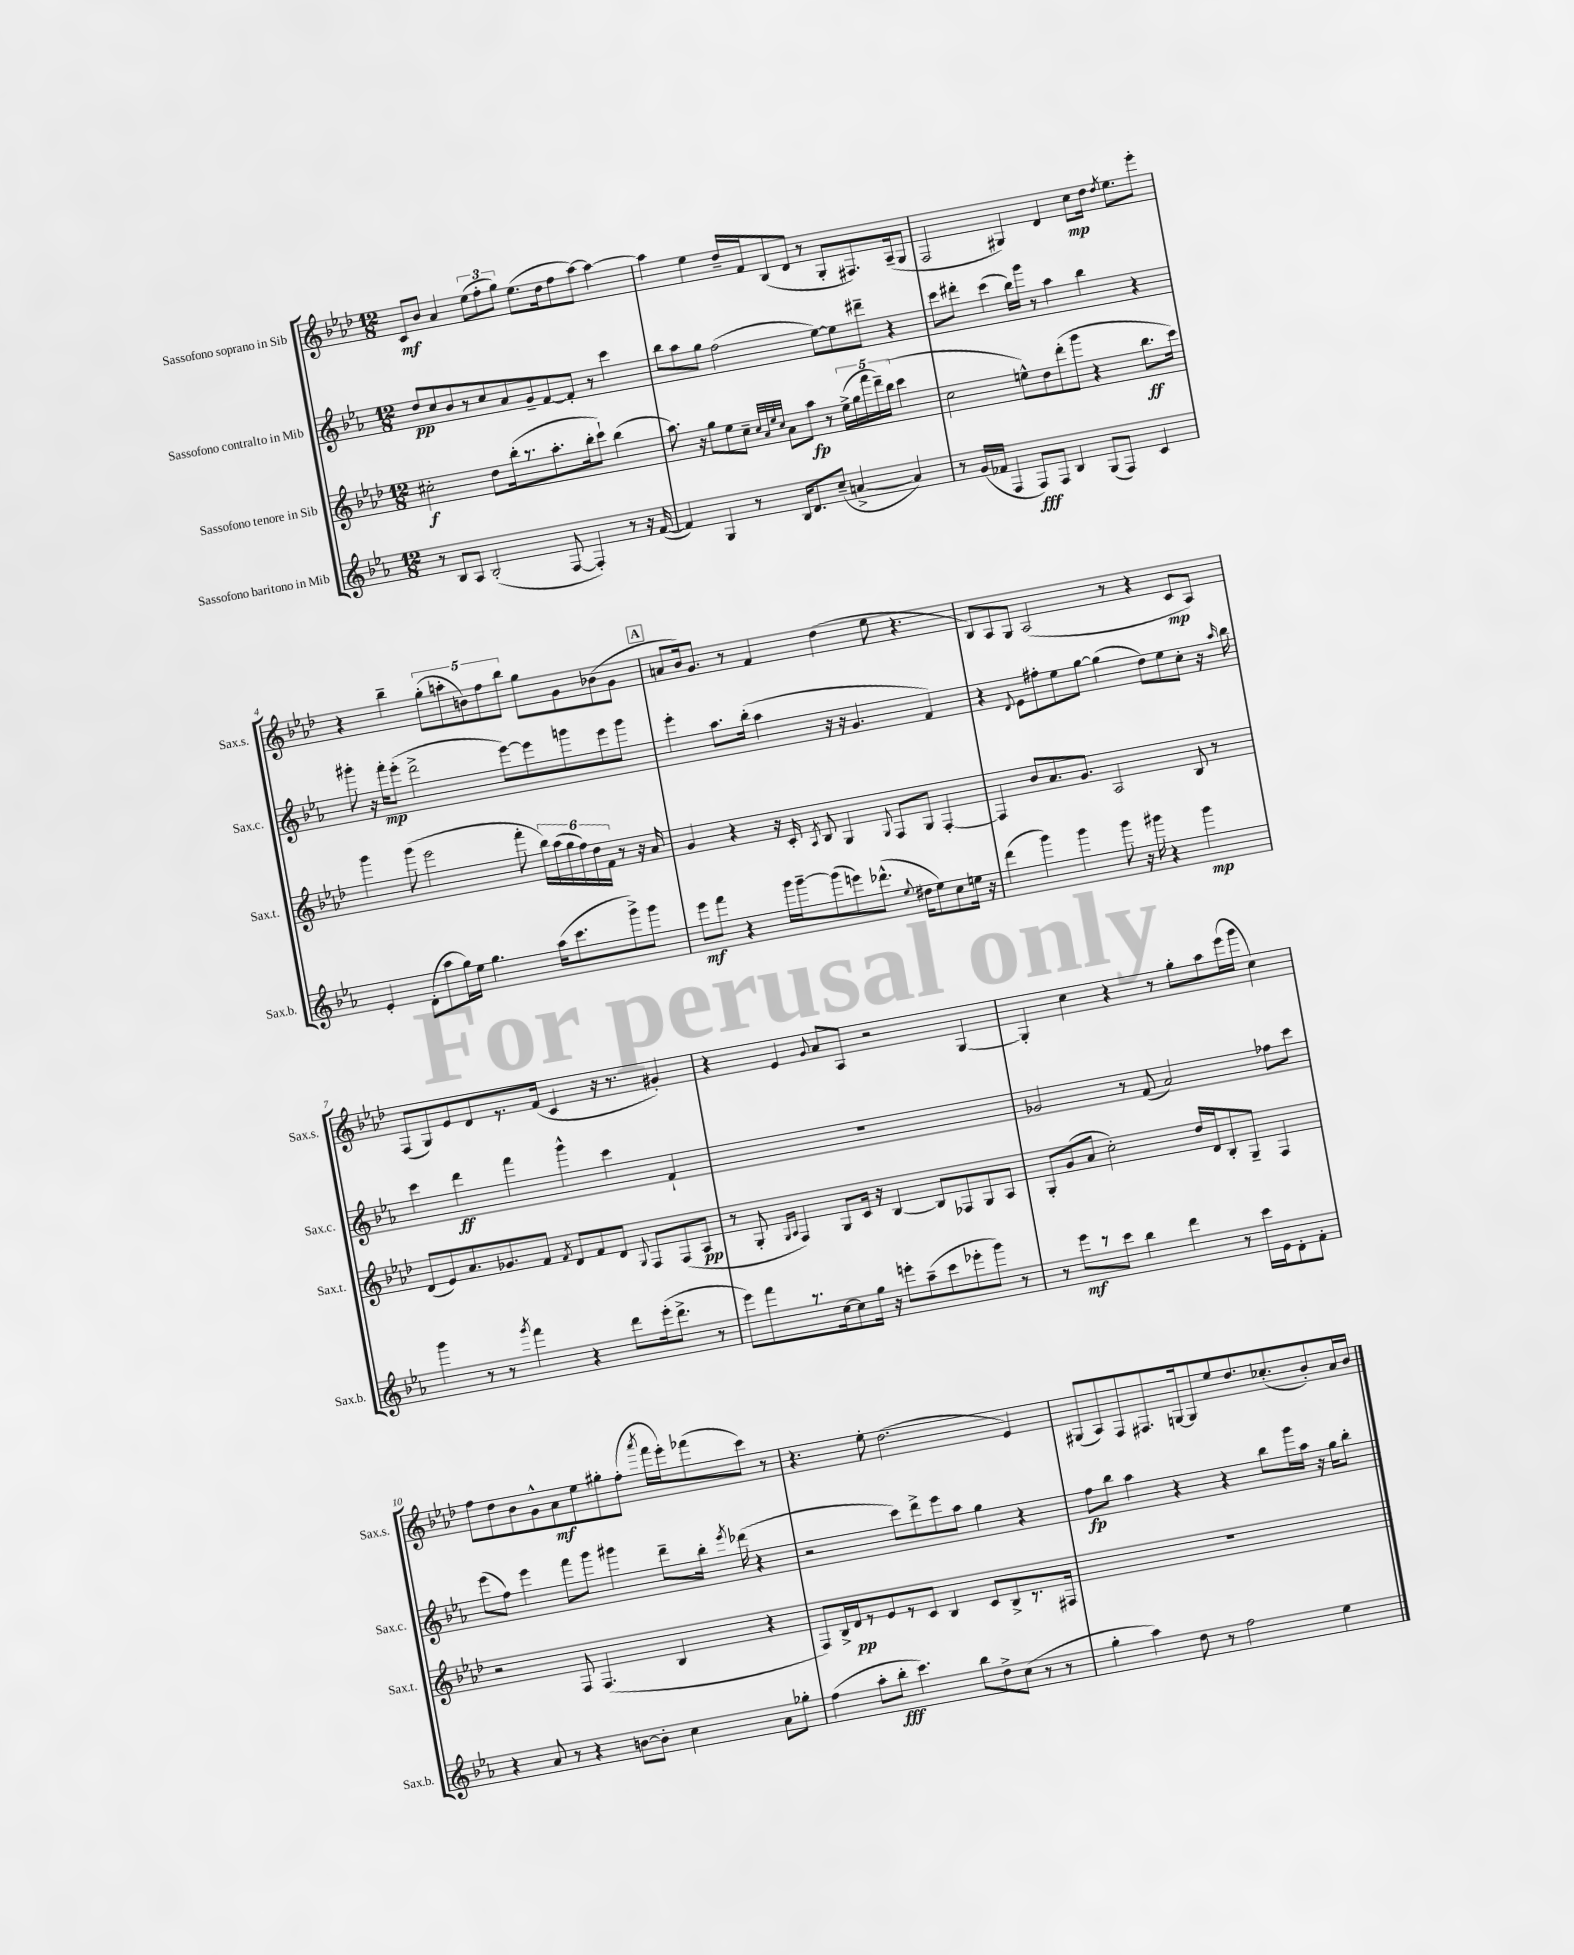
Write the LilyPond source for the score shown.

<<
\new StaffGroup <<
\new Staff = "s0" \with { instrumentName = "Sassofono soprano in Sib" shortInstrumentName = "Sax.s." } {
    \clef treble \key aes \major \numericTimeSignature \time 12/8
    \autoBeamOff c'8[\mf bes'8] aes'4 \tuplet 3/2 { ees''8[( f''8-. g''8]) } ees''8.[( des''16 f''8 aes''8]~) aes''4~ |
    aes''4 ees''4 des''16[-- f'16 bes8( des'8] r8 g8[-. fis8.) aes16--( g8] |
    f2 gis4) des'4 c''8[\mp des''16] \acciaccatura { des''8 } ees''8.[ ees'''8]-. |
    r4 bes''4-- \tuplet 5/4 { g''8[-.( a''8-. b'8) f''8 bes''8] } g''8[ g'8 bes'8( g'8] |
    \mark \markup { \box "A" } a'8[ bes'16) g'8.] r8 f'4 des''4( ees''8 r4. |
    bes8[) aes8 g8] aes2( r8 r4 c'8[\mp aes8]) |
    f8[( g8) ees'8 des'8 r8. f'16]( c'4 r16 r8. gis'4-.) |
    r4 ees'4 \appoggiatura { g'8 } aes'8[ aes8] r2 g4~ |
    g4-. c''4 r4 r8 g''8[-. aes''8 ees'''16( g'''16] c''4) |
    f''8[ des''8 bes'8 g'8-^ aes'8\mf ees''8 gis''8-. f''8]-.( \acciaccatura { aes'''8 } f'''16[ ees'''16-.) fes'''8( c'''8]) r8 |
    r4. ees''8-. des''2.( ees'4) |
    gis8[( aes8) f8 fis8. g16~ g8 ees''8 des''8. ces''8.-.( bes'8-.) aes'16 bes'16] \bar "|." |
}
\new Staff = "s1" \with { instrumentName = "Sassofono contralto in Mib" shortInstrumentName = "Sax.c." } {
    \clef treble \key ees \major \numericTimeSignature \time 12/8
    \autoBeamOff d''8[\pp c''8 bes'8 r8 c''8 aes'8 g'8-- f'8~ f'8]-. r8 c'''4 |
    bes''8[ aes''8 g''8] f''2( ees''8[~) ees''8 dis'''8]-- r4 |
    c'''8[ dis'''8]-. c'''4( bes''16[) g'''16] r8 aes''4 bes''4 r4 |
    gis'''8-. r16 f'''16[-.\mp ees'''8]-.( d'''2-> ees'''8[~) ees'''8 g'''8 ees'''8 g'''8] |
    \mark \markup { \box "A" } ees'''4-. aes''8.[ bes''16]-.( aes''4 r16 r16 g'4. f'4) |
    r4 \appoggiatura { d'8 } ees'8[ fis''8-. ees''8 g''8]~ g''4( d''8[) ees''8 c''8]-. r16 \grace { aes''16 } bes''16 |
    c'''4 d'''4\ff f'''4 g'''4-^ c'''4 f'4-! |
    R1. |
    ges'2 r8 f'8( aes'2) fes''8[ c'''8] |
    ees'''8[( f''8]) ees'''4 f'''8[ g'''8] gis'''4 d'''8[-- bes''16]-. \acciaccatura { ees'''8 } des'''16( r4 |
    r2 c'''8[) d'''8-> ees'''8 aes''8] g''4 r4 |
    f''8[\fp bes''8] aes''4 r4 r4 bes''8[ g'''16 aes''16] r16 g''16[ bes''8]-. \bar "|." |
}
\new Staff = "s2" \with { instrumentName = "Sassofono tenore in Sib" shortInstrumentName = "Sax.t." } {
    \clef treble \key aes \major \numericTimeSignature \time 12/8
    \autoBeamOff cis''2-.\f des''8[ bes''16-.( r8. aes''8.-. bes''16-. c'''8]-!) bes''4( |
    aes''8.) r16 g''8[ ees''8 c''8]-- \grace { c''32[ aes'32 ees''32 c''32] } aes'8[ aes''8]\fp r8 \tuplet 5/4 { ees''16[->( g''16 f'''16 des'''16--) bes''16]( } c'''4 |
    c''2 e''8[-^) des''8 des'''8-.( g'''8] r4 bes''8.[\ff c'''16]) |
    g'''4 g'''8( ees'''2 f'''8-. \tuplet 6/4 { bes''16[) aes''16( g''16 f''16) des''16 f'16] } r8 r16 aes'16 |
    \mark \markup { \box "A" } g'4 r4 r16 c'16-. \acciaccatura { aes8 } bes8 g4 \appoggiatura { g8 } f8[ g8] f4~-. |
    f4 bes'8[ aes'8. g'8.] aes2 bes8 r8 |
    des'8[( ees'8) aes'8. ges'8. f'8] \acciaccatura { f'8 } des'8[ f'8 des'8] \appoggiatura { g8 } f8[ f8( aes8]\pp |
    r8 g8-. \grace { g16[ aes16] } f4) g8[ c'16] r16 bes4~ bes8[ fes8 g8 aes8] |
    g8[-. g'8( aes'8] c''2-.) des''16[ des'16 bes8-. g8]-- f4 |
    r2 f8 f4.( bes4 r4 |
    f8[) bes16-> des'16\pp r8 ees'8 r8 c'8] bes4 c'8[ bes8-> r8. fis16] |
    R1. \bar "|." |
}
\new Staff = "s3" \with { instrumentName = "Sassofono baritono in Mib" shortInstrumentName = "Sax.b." } {
    \clef treble \key ees \major \numericTimeSignature \time 12/8
    \autoBeamOff r8 bes8[ aes8] bes2-.( f8~ f4-.) r8 r16 f'16~( |
    f'4) g4 r8 bes16[ d'8. c''8]--( a'4~-> a'4) |
    r8 g'16[( fes'16] f4 f8[\fff) f8] bes4 g8[( f8]) c'4 |
    ees'4-. d'8[-.( aes''8 g''16) ees''16] g''4. aes''16[( c'''8. g'''8->) g'''8] |
    \mark \markup { \box "A" } ees'''8[\mf f'''8] r4 g'''16[ g'''16~-- g'''8( e'''8) des'''8.]-^( \appoggiatura { ees''8 } dis''16[ ees''8) c''8 e''16] r16 |
    d'''4( g'''4) g'''4 g'''8 r16 gis'''16 r4 gis'''4\mp |
    g'''4 r8 r8 \acciaccatura { g'''8 } f'''4 r4 d'''8[ ees'''16-.( d'''8.]-> r8 |
    ees'''8[) f'''8 r8. c''16~ c''8 g''16] r16 e'''8[-. aes''8--( c'''8 ees'''8-. g'''8]) r8 |
    r8 ees'''8[\mf r8 c'''8] bes''4 d'''4 r8 c'''16[ ees'16 d'8-. f'8]-. |
    r4 aes'8 r8 r4 b'8[~ b'8]-. c''4 aes'8[ ges''8]-. |
    f''4( aes''8[-. bes''8]-.\fff c'''4.) bes''8[ d''8-> c''8]( r8 r8 |
    g''4-. aes''4) d''8 r8 f''2 ees''4 \bar "|." |
}
>>
>>
